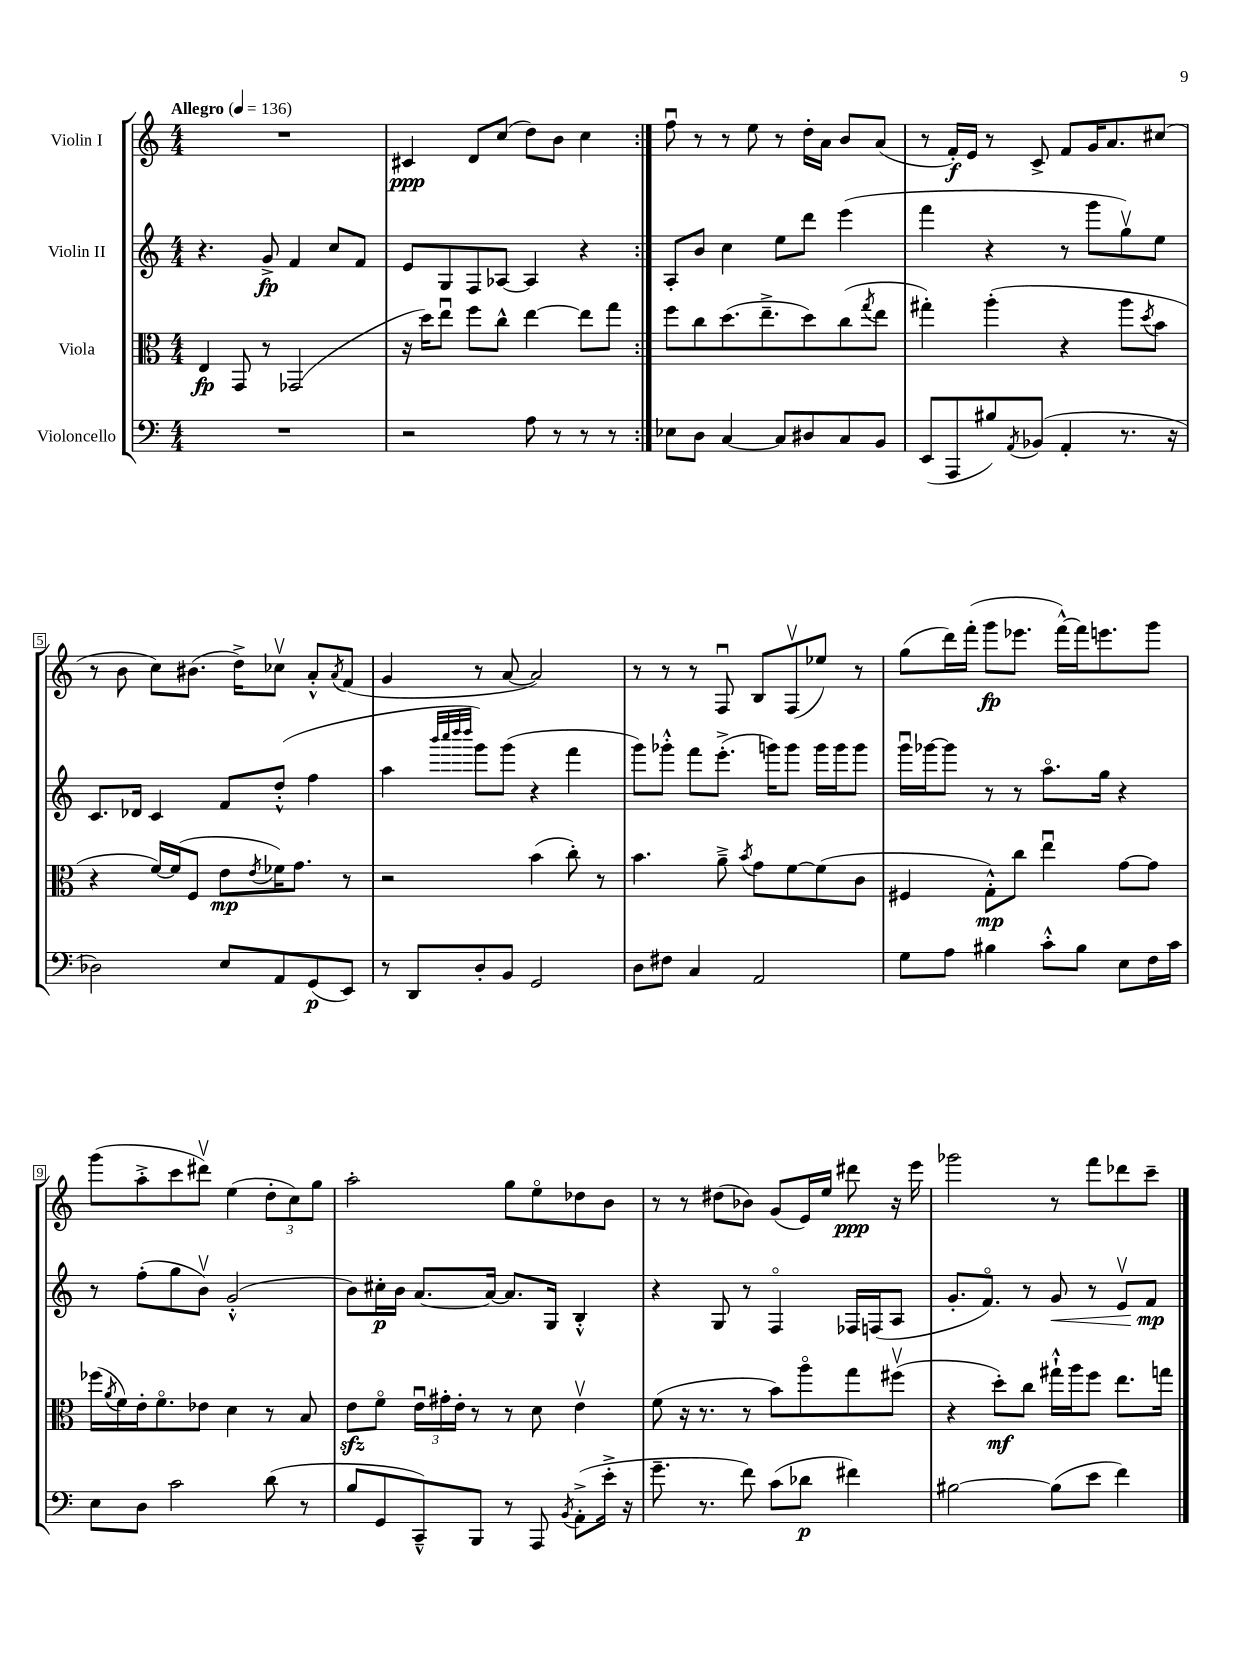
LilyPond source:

<<
\new StaffGroup <<
\new Staff = "s0" \with { instrumentName = "Violin I" } {
    \clef treble \key c \major \numericTimeSignature \time 4/4 \tempo "Allegro" 4 = 136
    \repeat volta 2 { R1 |
    cis'4\ppp d'8 c''8( d''8) b'8 c''4 | }
    f''8\downbow r8 r8 e''8 r8 d''16-. a'16 b'8 a'8( |
    r8 f'16-.\f) e'16 r8 c'8-> f'8 g'16 a'8. cis''8( |
    r8 b'8 c''8) bis'8.( d''16->) ces''8\upbow a'8-.-^ \acciaccatura { a'8 } f'8( |
    g'4 r8 a'8~ a'2) |
    r8 r8 r8 f8\downbow b8 f8\upbow( ees''8) r8 |
    g''8( d'''16) f'''16-.( g'''8\fp ees'''8. f'''16~-^) f'''16 e'''8. g'''8 |
    g'''8( a''8-.-> c'''8 dis'''8\upbow) e''4( \tuplet 3/2 { d''8-. c''8) g''8 } |
    a''2-. g''8 e''8\flageolet des''8 b'8 |
    r8 r8 dis''8( bes'8) g'8( e'16) e''16 dis'''8\ppp r16 e'''16 |
    ges'''2 r8 f'''8 des'''8 c'''8-- \bar "|." |
}
\new Staff = "s1" \with { instrumentName = "Violin II" } {
    \clef treble \key c \major \numericTimeSignature \time 4/4
    \repeat volta 2 { r4. g'8->\fp f'4 c''8 f'8 |
    e'8 g8 f8 aes8~ aes4 r4 | }
    a8-. b'8 c''4 e''8 d'''8 e'''4( |
    f'''4 r4 r8 g'''8 g''8\upbow) e''8 |
    c'8. des'16 c'4 f'8 d''8-.-^( f''4 |
    a''4 \grace { b'''32 c''''32 d''''32 d''''32 } g'''8) g'''8( r4 f'''4 |
    g'''8) ges'''8-.-^ f'''8 e'''8.-.->( g'''16) g'''8 g'''16 g'''16 g'''8 |
    g'''16\downbow ges'''16~ ges'''8 r8 r8 a''8.\flageolet g''16 r4 |
    r8 f''8-.( g''8 b'8\upbow) g'2-.-^( |
    b'8) cis''16-.\p b'16 a'8.~ a'16~ a'8. g16 b4-.-^ |
    r4 g8 r8 f4\flageolet fes16 f16( a8 |
    g'8.-. f'8.\flageolet) r8 g'8\< r8 e'8\upbow f'8\mp\! \bar "|." |
}
\new Staff = "s2" \with { instrumentName = "Viola" } {
    \clef alto \key c \major \numericTimeSignature \time 4/4
    \repeat volta 2 { e4\fp g,8 r8 ges,2( |
    r16 d''16) e''8\downbow f''8 c''8-^ e''4~ e''8 g''8 | }
    f''8 c''8 d''8.( e''8.---> d''8) c''8( \acciaccatura { g''8 } e''8 |
    gis''4-.) a''4-.( r4 a''8 \acciaccatura { d''8 } b'8 |
    r4 f'16~) f'16( f8 e'8\mp \acciaccatura { e'8 } fes'16) g'8. r8 |
    r2 b'4( c''8-.) r8 |
    b'4. a'8---> \acciaccatura { b'8 } g'8 f'8~ f'8( c'8 |
    fis4 g8-.-^\mp) c''8 e''4\downbow g'8~ g'8 |
    fes''16( \acciaccatura { a'8 } f'16) e'16-. f'8.\flageolet ees'8 d'4 r8 b8 |
    e'8\sfz f'8\flageolet \tuplet 3/2 { e'16\downbow gis'16-. e'16-. } r8 r8 d'8 e'4\upbow |
    f'8( r16 r8. r8 b'8) a''8\flageolet g''8 fis''8\upbow( |
    r4 d''8-.\mf) c''8 gis''16-!-^ a''16 f''8 e''8. g''16 \bar "|." |
}
\new Staff = "s3" \with { instrumentName = "Violoncello" } {
    \clef bass \key c \major \numericTimeSignature \time 4/4
    \repeat volta 2 { R1 |
    r2 a8 r8 r8 r8 | }
    ees8 d8 c4~ c8 dis8 c8 b,8 |
    e,8( a,,8 bis8) \acciaccatura { a,8 } bes,8( a,4-. r8. r16 |
    des2) e8 a,8 g,8\p( e,8) |
    r8 d,8 d8-. b,8 g,2 |
    d8 fis8 c4 a,2 |
    g8 a8 bis4 c'8-.-^ bis8 e8 f16 c'16 |
    e8 d8 c'2 d'8( r8 |
    b8 g,8 c,8---^) b,,8 r8 a,,8 \acciaccatura { b,8 } a,8-.->( e'16-.-> r16 |
    g'8.-- r8. f'8) c'8( des'8\p fis'4) |
    bis2~ bis8( e'8 f'4) \bar "|." |
}
>>
>>
\layout { \context { \Score \override BarNumber.stencil = #(make-stencil-boxer 0.1 0.3 ly:text-interface::print) } }
